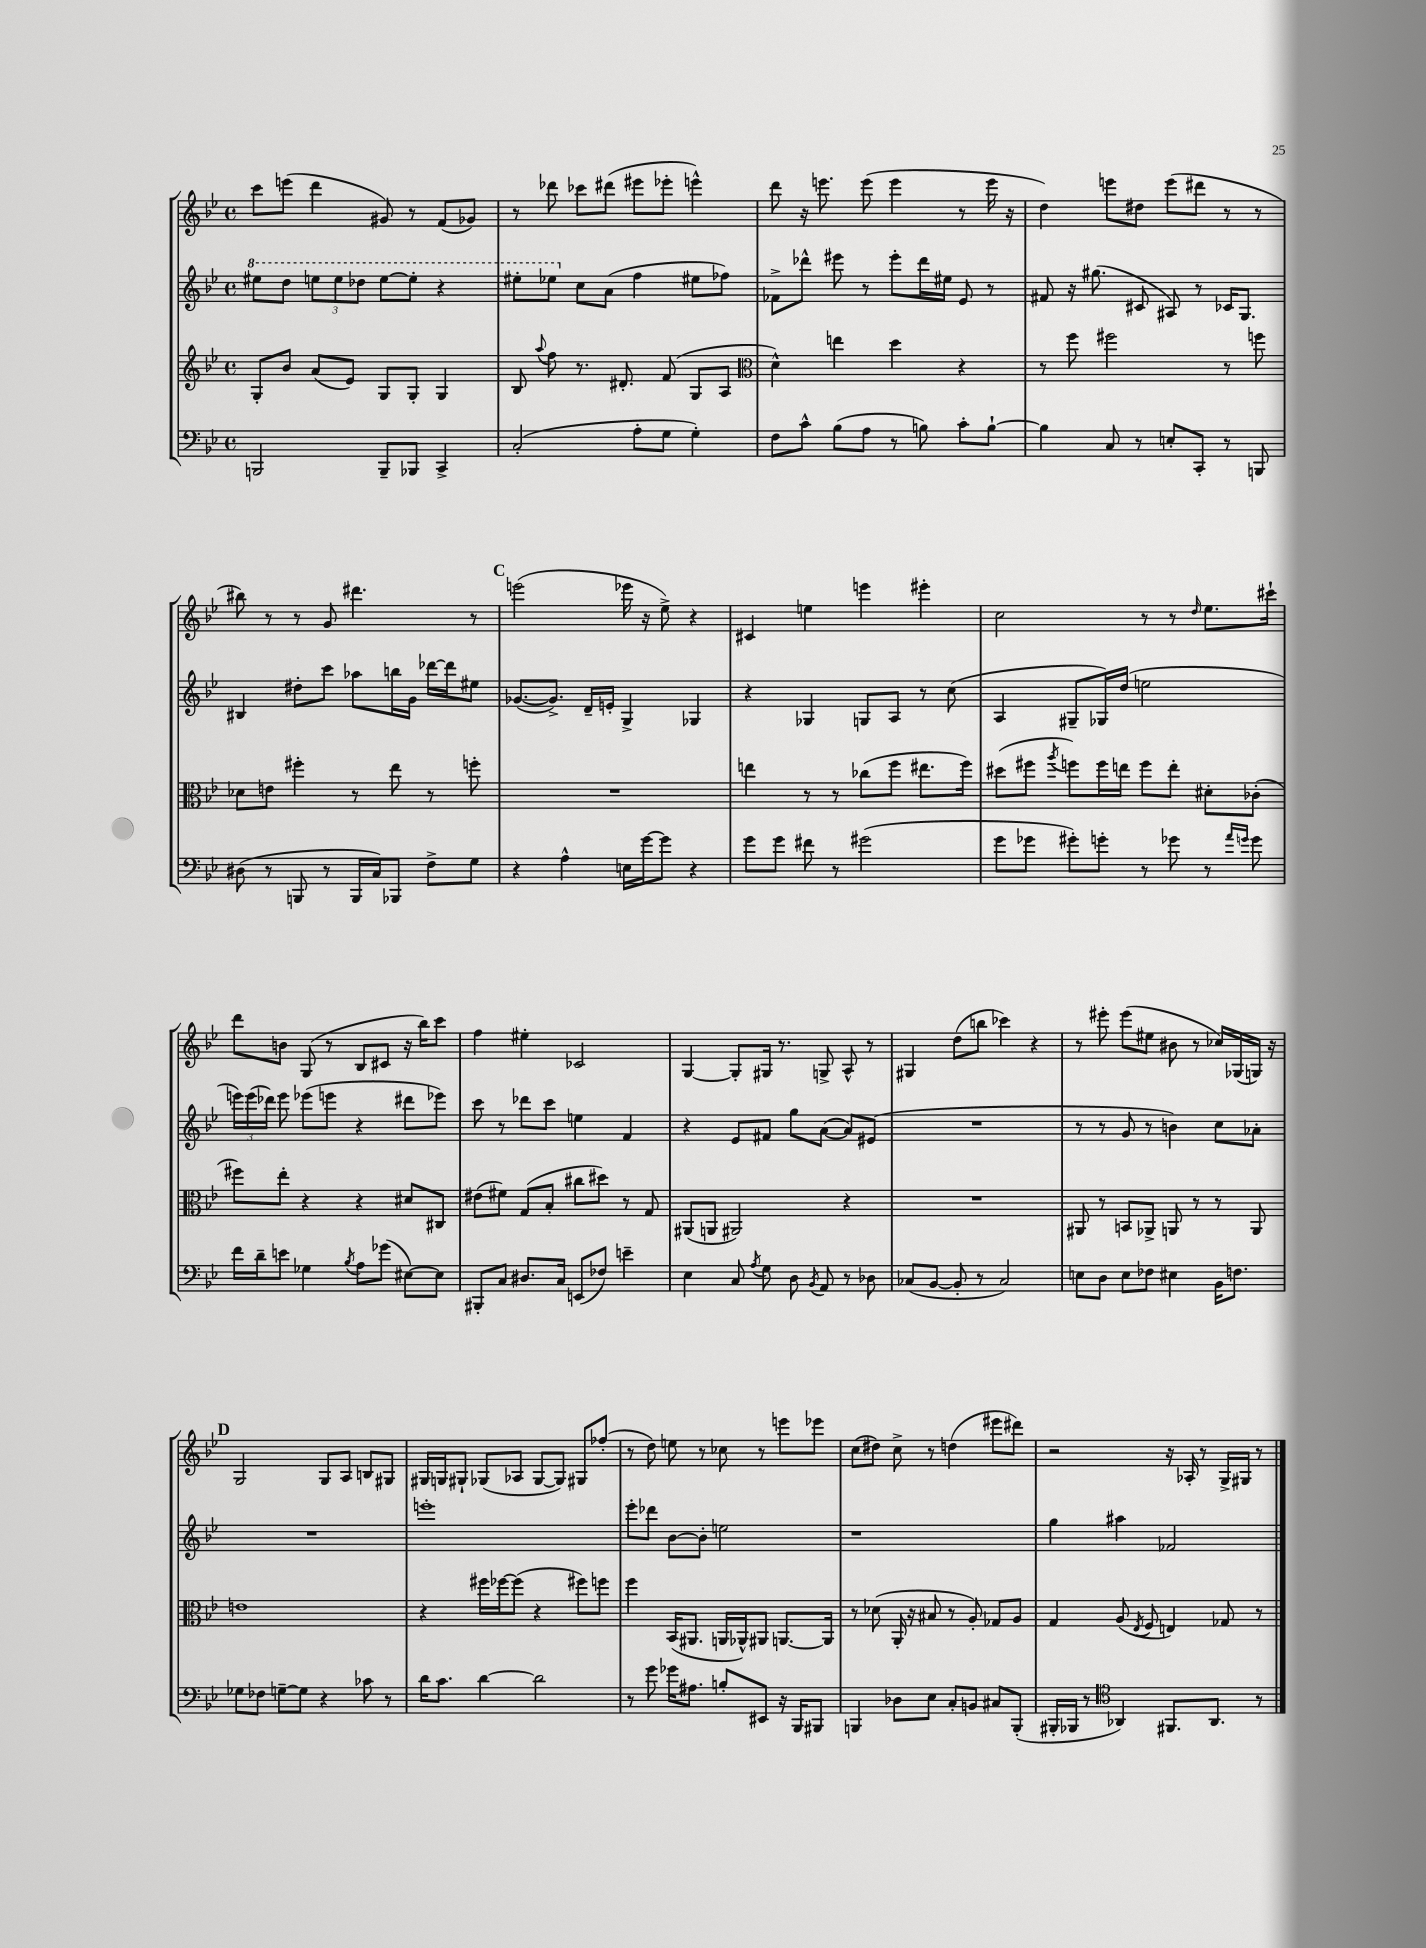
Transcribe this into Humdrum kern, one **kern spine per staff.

**kern	**kern	**kern	**kern
*part4	*part3	*part2	*part1
*staff4	*staff3	*staff2	*staff1
*clefF4	*clefG2	*clefG2	*clefG2
*k[b-e-]	*k[b-e-]	*k[b-e-]	*k[b-e-]
*M4/4	*M4/4	*M4/4	*M4/4
*met(c)	*met(c)	*met(c)	*met(c)
*	*	*8va	*
=59	=59	=59	=59
2BBBn/	8G'/L	8eee#X\L	8ccc\L
.	8b-/J	8ddd\J	(8eeen\J
.	(8a/L	12eeen\L	4ddd\
.	.	12eee\	.
.	8e-/J)	.	.
.	.	12ddd-X\J	.
8BBB~/L	8G/L	[8eee\L	8g#X/)
8BBB-X/J	8G'/J	8eee'\J]	8r
4CC^/	4G/	4r	(8f/L
.	.	.	8g-X/J)
=60	=60	=60	=60
(2C'/	8B-/	8eee#X'\L	8r
.	8qqaa/	.	.
.	8ff\	8eee-X\J	8ddd-X\
*	*	*X8va	*
.	8.r	8cc\L	8ccc-X\L
.	.	(8a\J	(8ddd#X\J
.	8.d#X'/	.	.
8A'\L	.	4ff\	8eee#X\L
8G\J	(8f/	.	8eee-X'\J
4G'\)	8G/L	8ee#X\L	4eeen^^\)
.	8A/J	8ff-X\J)	.
=61	=61	=61	=61
*	*clefC3	*	*
8F\L	4d^^\)	8f-X^\L	8ddd\
8c^^\J	.	8ddd-X^^\J	16r
.	.	.	8.eeen\
(8B-\L	4een\	8eee#X\	.
8A\J	.	8r	(8eee\
8r	4dd\	8eee#'\L	4eee\
8Bn\)	.	16ddd-\L	.
.	.	16ee#X\JJ	.
8c'\L	4r	8e-/	8r
[8B`\J	.	8r	16eee\
.	.	.	16r
=62	=62	=62	=62
4B\]	8r	8f#X/	4dd\)
.	8ff\	16r	.
.	.	(8.gg#X\	.
8C/	2ff#X\	.	8eeen\L
8r	.	8c#X/	8dd#X\J
8En'/L	.	8A#X/)	(8eee\L
8CC'/J	.	8r	8ddd#X\J
8r	8r	16c-X/KL	8r
.	.	8.G/J	.
8BBBn/	8ffn\	.	8r
!!LO:LB:g=z
=63	=63	=63	=63
(8D#X\	8d-X\L	4B#X/	8bb#X\)
8r	8en\J	.	8r
8BBBn/	4ff#X'\	8dd#X'\L	8r
8r	.	8ccc\J	8g/
16BBB/LL	8r	8aa-X\L	4.ddd#X\
16C/J)	.	.	.
8BBB-X/J	8ee-\	16bbn\L	.
.	.	16g\JJ	.
8F^\L	8r	[16ddd-X\LL	.
.	.	16ddd-\J]	.
8G\J	8ffn'\	8ee#X\J	8r
!!LO:REH:place=s1:t=C
=64	=64	=64	=64
4r	1r	([8.g-X/L	(2eeen\
.	.	8.g-^/J])	.
4A^^\	.	.	.
.	.	16d~/LL	.
.	.	16en'/JJ	.
16En\LL	.	4G^/	16eee-X\
[16g\J	.	.	16r
8g\J]	.	.	8ee-^\)
4r	.	4G-X/	4r
=65	=65	=65	=65
8g\L	4een\	4r	4c#X/
8g\J	.	.	.
8f#X\	8r	4G-X/	4een\
8r	8r	.	.
(2g#X\	(8cc-X\L	8Gn/L	4eeen\
.	8ff\J	8A/J	.
.	8.ee#X\L	8r	4eee#X'\
.	.	(8cc\	.
.	16ff\Jk)	.	.
=66	=66	=66	=66
8g\L	(8dd#X\L	4A/	2cc\
8g-X\J	8ff#X\J	.	.
.	8qaa/	.	.
8g#X'\L)	8ffn\L)	8G#X~/L	.
8gn'\J	16ff\L	16G-X/L)	.
.	16een\JJ	(16dd/JJ	.
8r	8ff\L	2een\	8r
8g-X\	8ee'\J	.	8r
.	.	.	16qqdd/
8r	8d#X'\L	.	8.ee-\L
16qqa/LL	.	.	.
16qqgn/JJ	.	.	.
8g\	(8c-X'\J	.	.
.	.	.	16ccc#X`\Jk
!!LO:LB:g=z
=67	=67	=67	=67
16f\LL	8ff#X\L)	24eeen\LL)	8ddd\L
.	.	(24eee\	.
16d~\J	.	.	.
.	.	24ddd-X\JJ)	.
8en\J	8ee-'\J	8eee\	8bn\J
4G-X\	4r	(8eee-X\L	(8G/
.	.	8eeen\J	8r
8qB-/	.	.	.
8A\L	4r	4r	8B-/L
(8g-X\J	.	.	8c#X/J
[8E#X\L)	8d#X/L	8ddd#X\L	16r
.	.	.	16bb-\KL)
8E#\J]	8C#X/J	8eee-X\J)	8ccc\J
=68	=68	=68	=68
8BBB#X'/L	(8e#X\L	8ccc\	4ff\
8C/J	8f#X\J)	8r	.
8.D#X/L	(8G/L	8ddd-X\L	4ee#X'\
.	8B-'/J	8ccc\J	.
16C/Jk	.	.	.
(8EEn/L	8cc#X\L	4een\	2c-X/
8F-X/J)	8dd#X\J)	.	.
4en~\	8r	4f/	.
.	8G/	.	.
=69	=69	=69	=69
4E-\	(8AA#X/L	4r	[4G/
.	8AAn/J	.	.
8C/	2AA#X/)	8e-/L	8G'/L]
8qA/	.	.	.
8G\	.	8f#X/J	16G#X/Jk
.	.	.	8.r
8D\	.	8gg\L	.
8qBB-/	.	.	.
8AA/	.	([8a\J	8Gn^/
8r	4r	8a/L])	8A^^/
8D-X\	.	(8e#X/J	8r
=70	=70	=70	=70
(8C-X/L	1r	1r	4G#X/
[8BB-/J	.	.	.
8BB-'/]	.	.	(8dd\L
8r	.	.	8bbn\J
2C-/)	.	.	4ccc-X\)
.	.	.	4r
=71	=71	=71	=71
8En\L	8AA#X/	8r	8r
8D\J	8r	8r	8eee#X'\
8E\L	8BBn/L	8g/	(8eee#\L
8F-X\J	8AA-X^/J	8r	8ee#X\J
4E#X\	8AAn/	4bn\)	8b#X\
.	8r	.	8r
16BB-\KL	8r	8cc\L	16cc-X/LL)
8.Fn\J	.	.	(16G-X/
.	8AA/	8a-X'\J	16Gn/JJ)
.	.	.	16r
!!LO:LB:g=z
!!LO:REH:place=s1:t=D
=72	=72	=72	=72
8G-X\L	1en	1r	2G/
8F-X\J	.	.	.
[8Gn~\L	.	.	.
8G\J]	.	.	.
4r	.	.	8G/L
.	.	.	8A/J
8c-X\	.	.	8Bn/L
8r	.	.	8G#X/J
=73	=73	=73	=73
16d\KL	4r	1eeen'	16G#X/LL
8.c\J	.	.	16Gn/J
.	.	.	8G#X`/J
[4d\	16ff#X\LL	.	(8G-X/L
.	[16ff-X\J	.	.
.	(8ff-\J]	.	8A-X/J
2d\]	4r	.	[8G-/L
.	.	.	8G-/J])
.	8ff#X\L)	.	8G#X/L
.	8ffn\J	.	(8ff-X'/J
=74	=74	=74	=74
8r	4ff\	8eee-'\L	8r
8g\	.	8ddd-X\J	8dd\)
16g-X\KL	(16BB-/KL	[8b-\L	8een\
8.A#X\J	8.AA#X/J	.	.
.	.	8b-'\J]	8r
8Bn'/L	16AAn/LL	2een\	8cc-X\
.	16AA-X^^/J)	.	.
8EE#X/J	8AA#X/J	.	8r
16r	[8.AAn/L	.	8eeen\L
16BBB-/KL	.	.	.
8BBB#X/J	.	.	8eee-X\J
.	16AA/Jk]	.	.
=75	=75	=75	=75
4BBBn/	8r	1r	(8cc\L
.	(8d-X\	.	8dd#X\J)
8D-X\L	16AA'/	.	8cc^\
.	16r	.	.
8E-\J	8B#X/	.	8r
8C'/L	8r	.	(4ddn\
8BBn/J	8A'/)	.	.
8C#X/L	8G-X/L	.	8eee#X\L
(8BBB'/J	8A/J	.	8ddd#X\J)
=76	=76	=76	=76
16BBB#X'/LL	4G/	4gg\	2r
16BBB-X/JJ	.	.	.
8r	.	.	.
*clefC4	*	*	*
4AA-X/)	(8A/	4aa#X\	.
.	8qE-/	.	.
.	8F/	.	.
8.FF#X/L	4En/)	2f-X/	16r
.	.	.	16A-X'/
.	.	.	8r
8.AA-/J	.	.	.
.	8G-X/	.	16G^/LL
.	.	.	16G#X/JJ
8r	8r	.	8r
==	==	==	==
*-	*-	*-	*-
